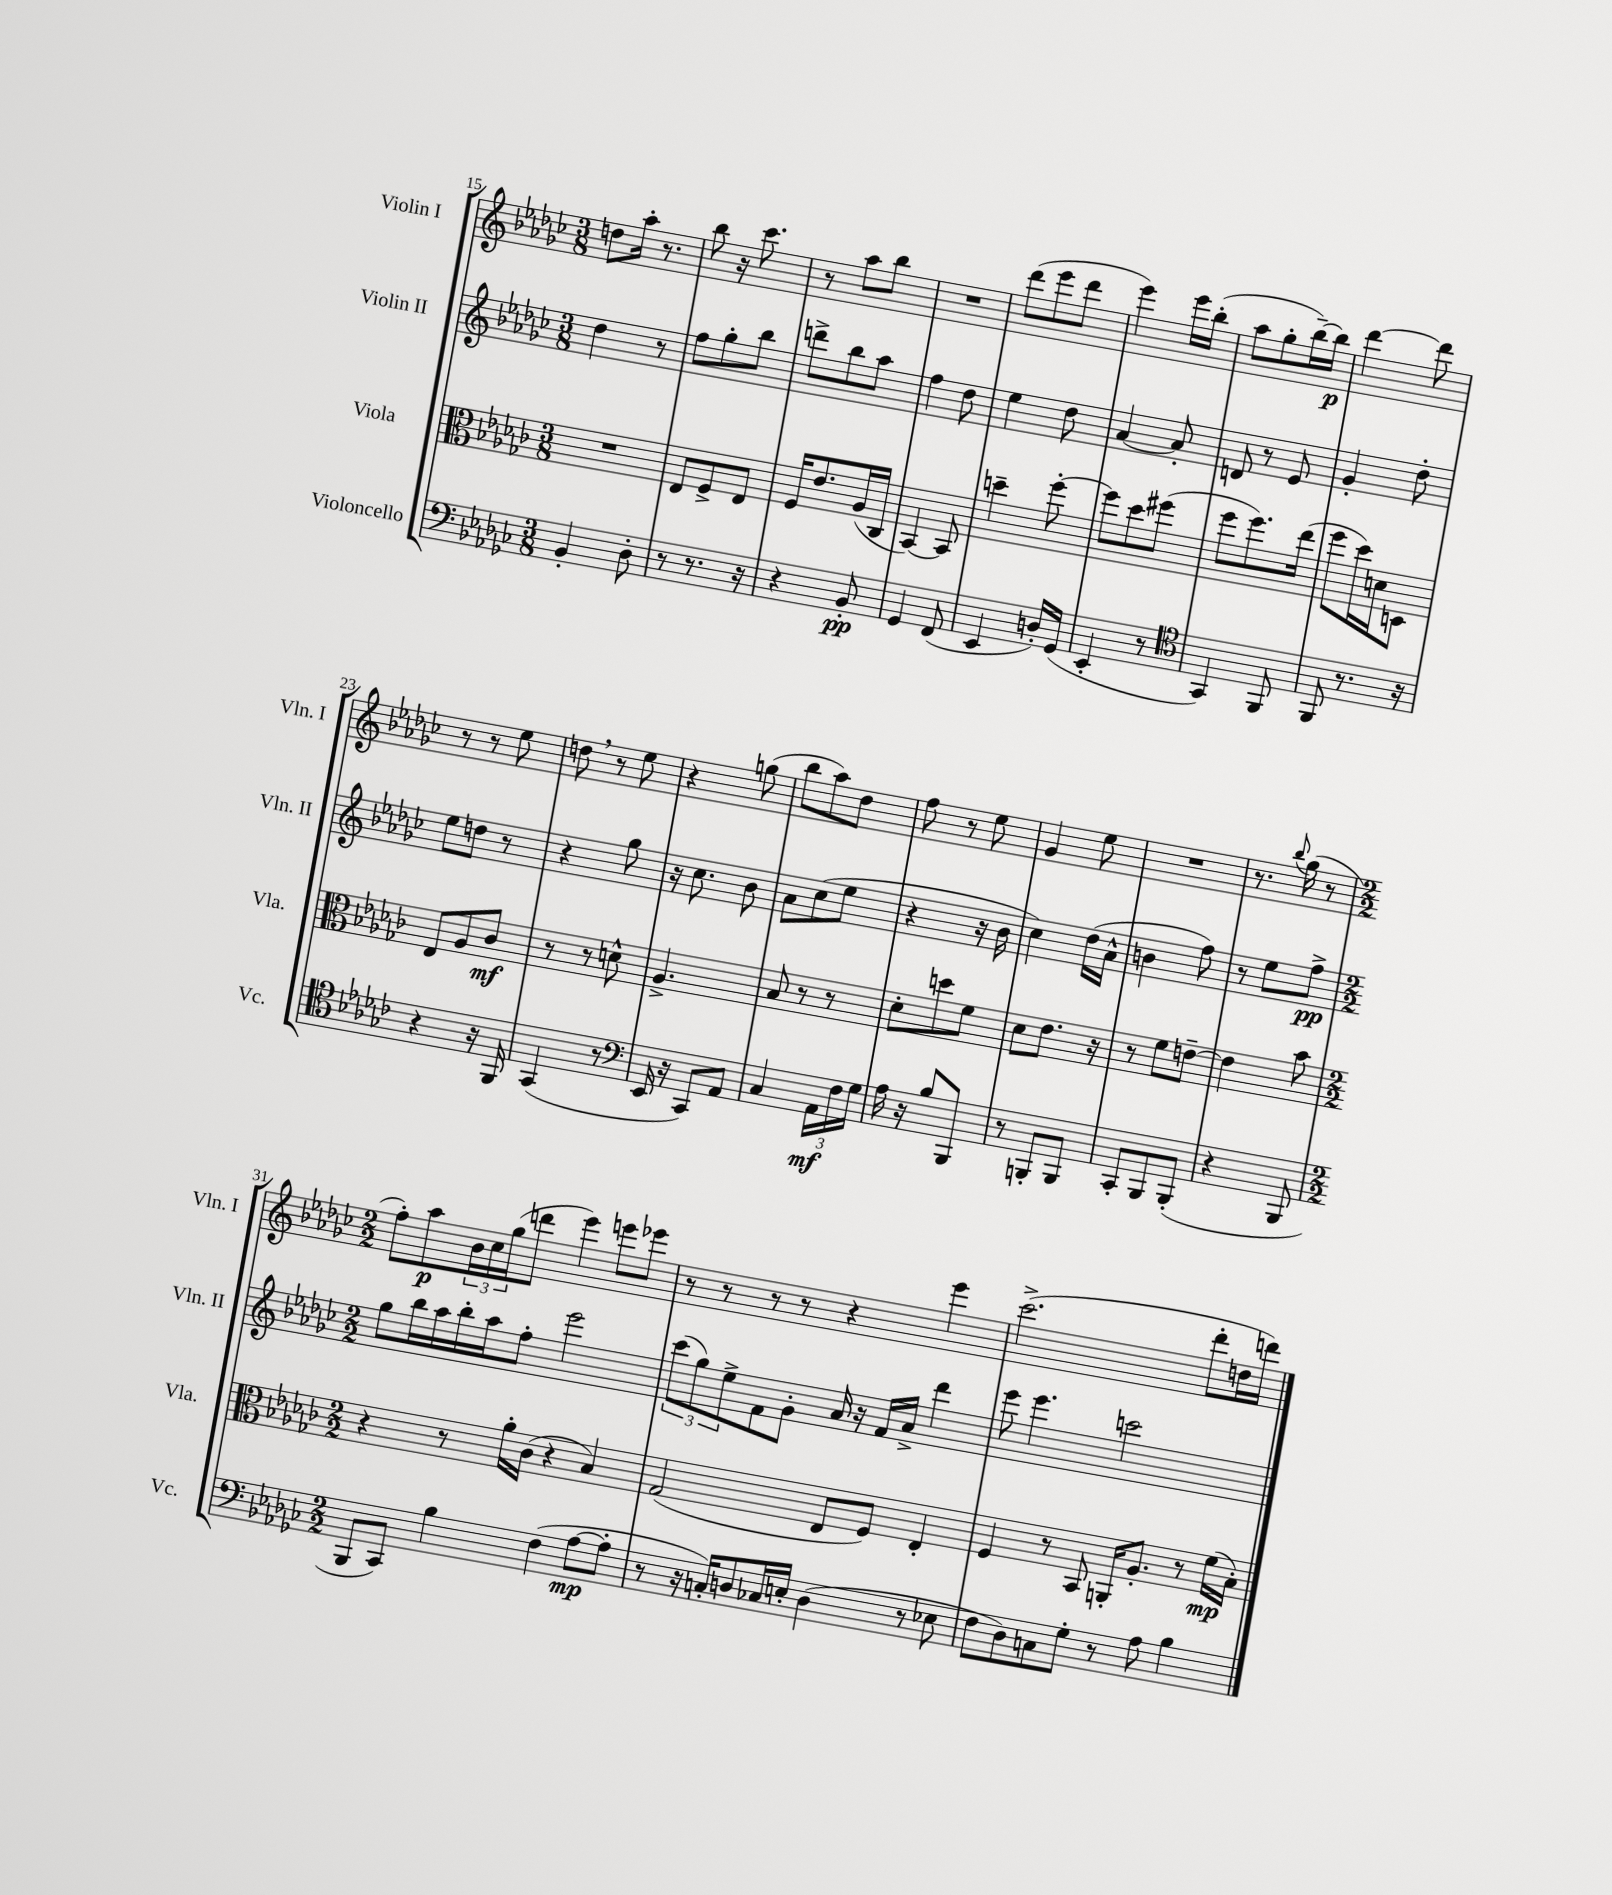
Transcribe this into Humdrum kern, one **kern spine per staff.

**kern	**kern	**kern	**kern
*staff4	*staff3	*staff2	*staff1
*clefF4	*clefC3	*clefG2	*clefG2
*k[b-e-a-d-g-c-]	*k[b-e-a-d-g-c-]	*k[b-e-a-d-g-c-]	*k[b-e-a-d-g-c-]
*M3/8	*M3/8	*M3/8	*M3/8
4BB-'	4.r	4dd-	8dd
.	.	.	16aa-'
.	.	.	8.r
8D-'	.	8r	.
=	=	=	=
8r	8E-	8ff	8bb-
8.r	8F^	8gg-'	16r
.	.	.	8.ccc-
.	8E-	8bb-	.
16r	.	.	.
=	=	=	=
4r	16F	8ddd^	8r
.	8.e-	.	.
.	.	8bb-	8aa-
8BB-'	(16A-	8aa-	8bb-
.	16C-	.	.
=	=	=	=
4GG-	[4BB-)	4ff	4.r
(8FF	8BB-]	8dd-	.
=	=	=	=
4EE-	4dd~	4ee-	(8ddd-
.	.	.	8eee-
16D')	[8ff'	8dd-	8ddd-
(16GG-	.	.	.
=	=	=	=
4EE-'	8ff]	[4a-	4eee-)
.	8dd-	.	.
8r	(8ff#	8a-']	16eee-
.	.	.	(16bb-'
=	=	=	=
*clefC4	*	*	*
4GG-)	8ff	8d	8aa-
.	8.ff)	8r	8gg-'
8FF	.	8e-	[16bb-~)
.	(16ee-	.	16bb-]
=	=	=	=
8FF	8ff	4g-'	[4ddd-
8.r	16dd-)	.	.
.	16d	.	.
.	8D	8dd-'	8ddd-]
16r	.	.	.
=	=	=	=
4r	8E-	8ee-	8r
.	8A-	8dd	8r
16r	8c-	8r	8ee-
16FF	.	.	.
=	=	=	=
(4GG-	8r	4r	8dd
.	8r	.	8r
8r	8d^^	8gg-	8ee-
=	=	=	=
*clefF4	*	*	*
16EE-	4.A-^	16r	4r
16r	.	8.cc-	.
8CC-)	.	.	.
8AA-	.	8b-	(8gg
=	=	=	=
4C-	8B-	8a-	8bb-
.	8r	(8cc-	8aa-)
24AA-	8r	8ee-	8dd-
24F	.	.	.
24G-	.	.	.
=	=	=	=
16A-	8d-'	4r	8ff
16r	.	.	.
8B-	8dd	.	8r
8BBB-	8f	16r	8ee-
.	.	16b-	.
=	=	=	=
8r	8d-	4cc-)	4g-
8BBB'	8.e-	.	.
8BBB	.	(16dd-	8ee-
.	16r	16a-^^	.
=	=	=	=
8CC-'	8r	4b	4.r
8BBB-	8f	.	.
(8BBB-'	[8e~	8ff)	.
=	=	=	=
4r	4e]	8r	8.r
.	.	8ee-	.
.	.	.	8qqbb-
.	.	.	(16gg-
8BBB-	8b-	8ff^	8r
=	=	=	=
*M2/2	*M2/2	*M2/2	*M2/2
8BBB-	4r	8gg-	8ff')
8CC-)	.	16bb-	8aa-
.	.	16aa-	.
4B-	8r	16bb-'	24b-
.	.	.	24cc-
.	.	16aa-	.
.	.	.	(24gg-
.	16a-'	8ff'	8ddd
.	(16c-	.	.
(4F	4r	2eee-	4eee-)
[8A-	4B-)	.	8eee
8A-']	.	.	8eee-
=	=	=	=
8r	(2G-	(12ccc-	8r
.	.	12gg-)	.
16r	.	.	8r
.	.	12ee-^	.
16C')	.	.	.
8D	.	8f	8r
16C-	.	8g-'	8r
16E'	.	.	.
(4D	8E-	16a-	4r
.	.	16r	.
.	8F)	16f	.
.	.	16a-^	.
8r	4E-'	4ddd-	4eee-
8E-	.	.	.
=	=	=	=
8F	4F	8eee-	(2.ccc-^
8D-)	.	4.eee-	.
8C	8r	.	.
8G-'	8BB-	.	.
8r	16AA'	2ccc	.
.	8.A-'	.	.
8A-	.	.	.
4B-	8r	.	8ddd-'
.	(16f	.	16dd
.	16B-')	.	16ddd)
==	==	==	==
*-	*-	*-	*-
